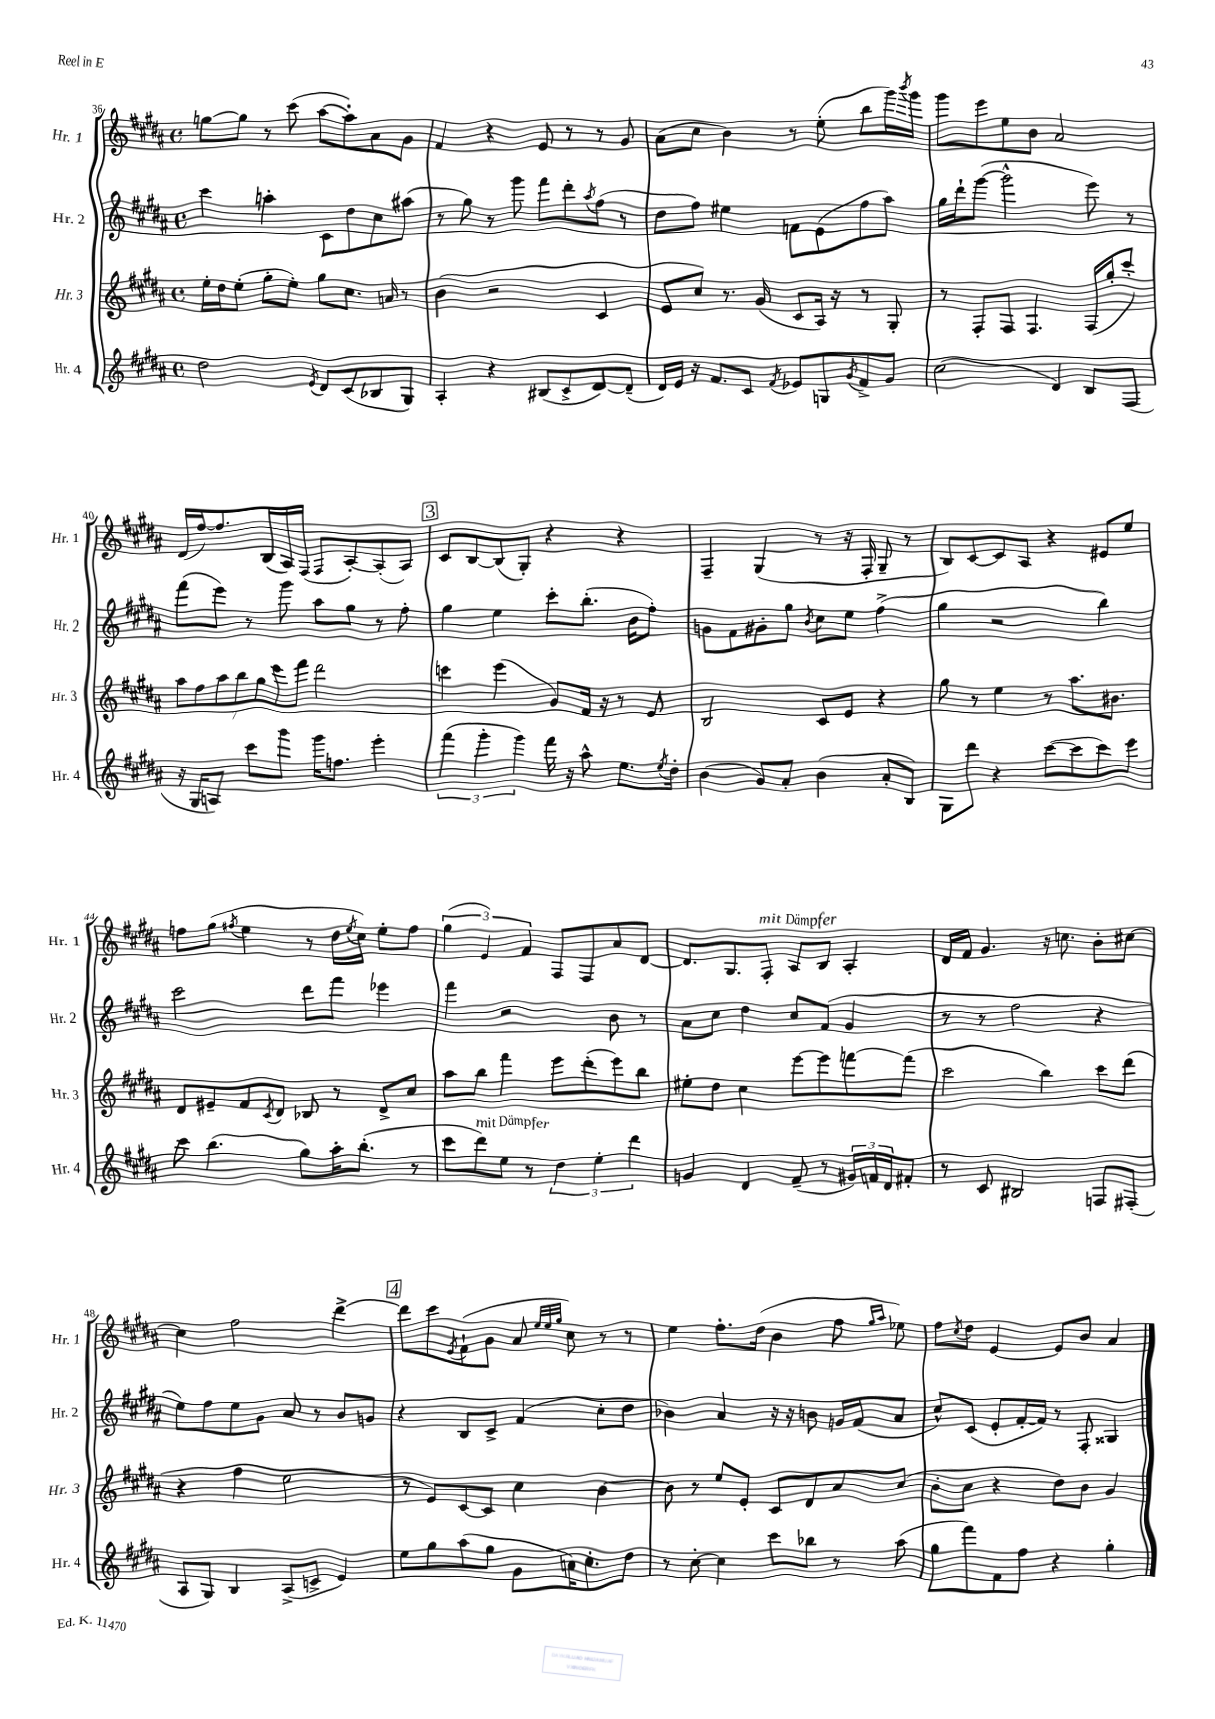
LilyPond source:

<<
\new StaffGroup <<
\new Staff = "s0" \with { instrumentName = "Hr. 1" shortInstrumentName = "Hr. 1" } {
    \clef treble \key b \major \defaultTimeSignature \time 4/4
    g''8~ g''8 r8 cis'''8( ais''8~ ais''8-.) ais'8 gis'8 |
    fis'4 r4 e'8 r8 r8 gis'8 |
    ais'8( cis''8 b'4) r8 e''8-.( b''8 gis'''16) \acciaccatura { b'''8 } gis'''16 |
    gis'''8 e'''8 e''8 b'8 ais'2 |
    dis'16( fis''16~) fis''8. b16( ais16) fis16( fis8 ais8~-.) ais8-.( ais8) |
    \mark \markup { \box "3" } cis'8 b8~ b8( gis8-.) r4 r4 |
    fis4-- gis4( r8 r16 fis16-. gis8-- r8 |
    b8) cis'8~ cis'8 ais8 r4 eis'8 e''8 |
    f''8 gis''8( \acciaccatura { fis''8 } e''4 r8 dis''16 \acciaccatura { e''8 } cis''16) e''8-. fis''8 |
    \tuplet 3/2 { gis''4( e'4) fis'4 } fis8 fis8 ais'8 dis'8~ |
    dis'8. gis8. fis8-.^\markup { \italic "mit Dämpfer" } ais8 b8 ais4-. |
    dis'16 fis'16 gis'4. r16 c''8. b'8-. cis''8~ |
    cis''4 fis''2 dis'''4~-> |
    \mark \markup { \box "4" } dis'''8 cis'''8 \acciaccatura { e'8 } fis'8-!( gis'8 ais'8 \grace { e''32 e''32 gis''32 } cis''8) r8 r8 |
    e''4 fis''8.-. dis''16( b'4 fis''8 \grace { gis''16 ais''16 } ees''8) |
    fis''8 \acciaccatura { cis''8 } dis''8 e'4~ e'8 b'8 ais'4 \bar "|." |
}
\new Staff = "s1" \with { instrumentName = "Hr. 2" shortInstrumentName = "Hr. 2" } {
    \clef treble \key b \major \defaultTimeSignature \time 4/4
    cis'''4 a''4-. cis'8 dis''8 cis''8 ais''8( |
    r8 gis''8) r8 gis'''8 fis'''8 dis'''8-. \acciaccatura { ais''8 } fis''8( r8 |
    dis''8 fis''8) eis''4 f'8 e'8( fis''8 ais''8) |
    gis''16 dis'''16-! gis'''8~( gis'''2-^ e'''8) r8 |
    fis'''8( e'''8) r8 gis'''8 ais''8 gis''8 r8 fis''8-. |
    \mark \markup { \box "3" } gis''4 e''4 cis'''8-. b''8.-.( b'16 fis''8-.) |
    g'8 fis'8 gis'8-. gis''8 \acciaccatura { b'8 } cis''8 e''8 fis''4->( |
    gis''4 r2 b''4) |
    cis'''2 dis'''8 fis'''8 ees'''4 |
    fis'''4 r2 b'8 r8 |
    ais'8 cis''8 dis''4 cis''8 fis'8( gis'4 |
    r8 r8 fis''2 r4 |
    e''8) fis''8 e''8 gis'8 ais'8 r8 b'8 g'8 |
    \mark \markup { \box "4" } r4 b8 cis'8-> fis'4( cis''8-. dis''8 |
    bes'4) ais'4 r16 r16 b'8 g'16 fis'16( ais'8 |
    cis''8-^) cis'8( e'8-. fis'16~-. fis'16) r8 fis8-. gisis4 \bar "|." |
}
\new Staff = "s2" \with { instrumentName = "Hr. 3" shortInstrumentName = "Hr. 3" } {
    \clef treble \key b \major \defaultTimeSignature \time 4/4
    e''16-. dis''16 e''8-.( gis''8-. e''8-.) gis''8 cis''8. a'16 r8 |
    b'4( r2 cis'4 |
    e'8 cis''8) r8. gis'16( cis'8 ais16) r16 r8 gis8-. |
    r8 fis8-. fis8 fis4. fis16( gis''16-. cis'''8-.) |
    \tuplet 7/4 { ais''8 fis''8 ais''8 b''8 gis''8 e'''8 fis'''8 } dis'''2 |
    \mark \markup { \box "3" } c'''4 e'''4( gis'8) fis'16 r16 r8 e'8 |
    b2 cis'8 e'8 r4 |
    gis''8 r8 e''4 r8 ais''8. bis'8. |
    dis'8 eis'8-- fis'8 \acciaccatura { cis'8 } dis'8 bes8 r8 dis'8-> cis''8 |
    ais''8 b''8 fis'''4 e'''8 dis'''8-.( e'''8) b''8 |
    eis''8-. dis''8 cis''4 e'''8~ e'''8 f'''8~ f'''8( |
    cis'''2 b''4) cis'''8 dis'''8( |
    r4 fis''4 e''2 |
    \mark \markup { \box "4" } r8 e'8) cis'8~ cis'8 cis''4 b'4~ |
    b'8 r8 e''8 e'8-. cis'8 dis'8 ais'8 cis''8( |
    b'8-. cis''8 r4 dis''8) b'8 gis'4 \bar "|." |
}
\new Staff = "s3" \with { instrumentName = "Hr. 4" shortInstrumentName = "Hr. 4" } {
    \clef treble \key b \major \defaultTimeSignature \time 4/4
    dis''2 \acciaccatura { e'8 } dis'8 cis'8( bes8 gis8) |
    ais4-. r4 bis8( cis'8-> dis'8~) dis'8--( |
    dis'16) e'16 r16 fis'8. cis'8 \acciaccatura { fis'8 } ees'8 g8 \acciaccatura { gis'8 } fis'8-> gis'8 |
    cis''2( dis'4) b8 fis8( |
    r16 gis16 a8) cis'''8 gis'''8 gis'''16 f''8. e'''4-. |
    \mark \markup { \box "3" } \tuplet 3/2 { fis'''4( gis'''4-. gis'''4) } fis'''16 r16 ais''8-^ e''8. \acciaccatura { e''8 } dis''16-. |
    b'4( gis'8) ais'8-. b'4( ais'8-. b8) |
    gis8 dis'''8 r4 cis'''8~( cis'''8 cis'''8) e'''8 |
    cis'''8 b''4.( gis''8) ais''16-. b''8.-.( r8 |
    cis'''8 dis'''8^\markup { \italic "mit Dämpfer" }) e''8 r8 \tuplet 3/2 { dis''4 e''4-. dis'''4 } |
    g'4 dis'4 fis'8--( r8 \tuplet 3/2 { gis'16) f'16 dis'16 } fis'8-. |
    r8 cis'8 bis2 f8 fis8-.( |
    ais8 gis8) b4 ais8->( c'8-> e'4) |
    \mark \markup { \box "4" } e''8 gis''8 ais''8( gis''8 gis'8 a'16) cis''8.-. dis''8 |
    r8 cis''8~-. cis''4 cis'''8 bes''8 r8 ais''8( |
    gis''8 fis'''8) fis'8 fis''8 r4 gis''4-. \bar "|." |
}
>>
>>
\layout { \context { \Score currentBarNumber = #36 } }
